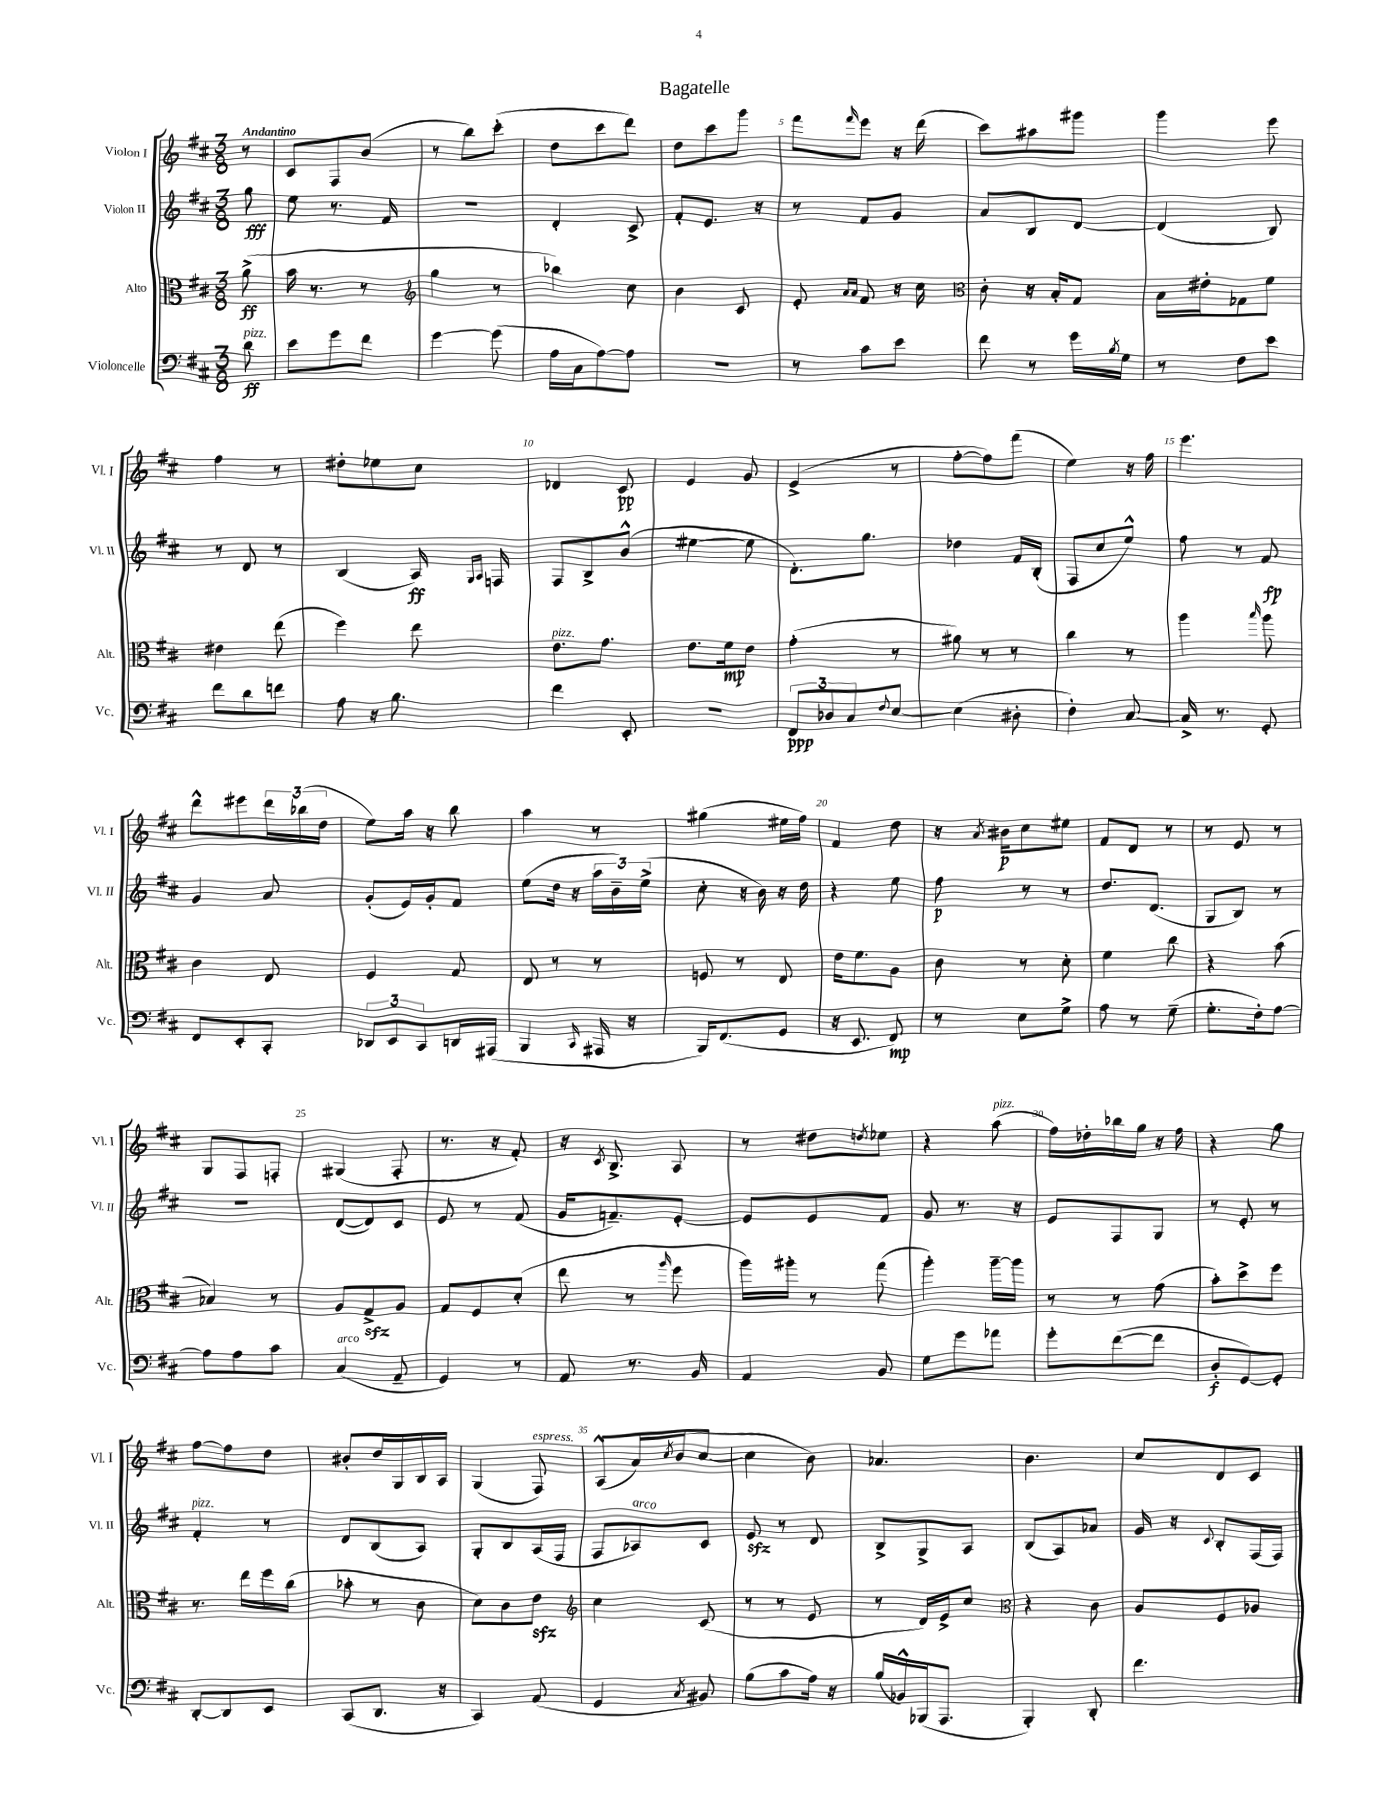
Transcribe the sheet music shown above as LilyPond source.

\header { title = "Bagatelle" }
<<
\new StaffGroup <<
\new Staff = "s0" \with { instrumentName = "Violon I" shortInstrumentName = "Vl. I" } {
    \clef treble \key d \major \numericTimeSignature \time 3/8 \partial 8 \tempo "Andantino"
    r8 |
    cis'8 fis8 b'8( |
    r8 b''8) cis'''8-.( |
    d''8 cis'''8 d'''8) |
    d''8 cis'''8 g'''8 |
    fis'''8 \grace { fis'''16 } e'''8 r16 d'''16( |
    cis'''8) ais''8 gis'''8 |
    g'''4 e'''8 |
    fis''4 r8 |
    dis''8-. ees''8 cis''8 |
    des'4 cis'8\pp |
    e'4 g'8 |
    e'4->( r8 |
    fis''8~-. fis''8) fis'''8( |
    e''4) r16 fis''16 |
    e'''4. |
    d'''8-^ eis'''8 \tuplet 3/2 { d'''16 bes''16( d''16 } |
    e''8) a''16 r16 b''8 |
    a''4 r8 |
    gis''4( eis''16 fis''16) |
    fis'4 d''8 |
    r16 \acciaccatura { a'8 } bis'16\p cis''8 eis''8 |
    fis'8 d'8 r8 |
    r8 e'8 r8 |
    g8 fis8 f8-. |
    gis4( fis8-. |
    r8. r16 fis'8-.) |
    r16 \acciaccatura { cis'8 } b8.-> a8 |
    r8 dis''8 \acciaccatura { d''8 } ees''8 |
    r4 a''8^\markup { \italic "pizz." }( |
    fis''16) des''16-. bes''16 g''16 r16 fis''16 |
    r4 g''8 |
    fis''8~ fis''8 d''8 |
    bis'8-. d''16 g16 b16 a16 |
    g4( fis8^\markup { \italic "espress." }) |
    a8-^( a'16) \acciaccatura { cis''8 } b'16( cis''8~ |
    cis''4 b'8) |
    aes'4. |
    b'4. |
    cis''8 d'8 cis'8 \bar "|." |
}
\new Staff = "s1" \with { instrumentName = "Violon II" shortInstrumentName = "Vl. II" } {
    \clef treble \key d \major \numericTimeSignature \time 3/8 \partial 8
    g''8\fff |
    e''8 r8. fis'16 |
    R4. |
    d'4-. cis'8-> |
    fis'8-. e'8. r16 |
    r8 fis'8 g'8 |
    a'8 b8 d'8~ |
    d'4( b8) |
    r8 d'8 r8 |
    b4( a16\ff) \grace { g16 a16 } f16 |
    fis8 b8-> b'8-^( |
    eis''4~ eis''8 |
    d'8.-.) g''8. |
    des''4 fis'16 b16-.( |
    fis8 cis''8 e''8-^) |
    fis''8 r8 fis'8\fp |
    g'4 a'8 |
    g'8-.( e'16) g'16-. fis'8 |
    e''8( d''16 r16 \tuplet 3/2 { a''16 b'16--) e''16->( } |
    cis''8-. r16 b'16) r16 d''16 |
    r4 e''8 |
    fis''8\p r8 r8 |
    d''8. d'8.( |
    g8 b8) r8 |
    R4. |
    d'8~( d'8) cis'8 |
    e'8 r8 fis'8( |
    g'16 f'8.--) e'8~-. |
    e'8 e'8 fis'8 |
    g'8 r8. r16 |
    e'8 fis8 g8 |
    r8 e'8-. r8 |
    fis'4-.^\markup { \italic "pizz." } r8 |
    d'8 b8( a8) |
    g8-. b8 a16( fis16 |
    fis8 aes8^\markup { \italic "arco" }) cis'8 |
    e'8\sfz r8 d'8 |
    b8-> g8-> a8 |
    b8( a8) aes'8 |
    g'16 r16 \appoggiatura { cis'8 } b8-. fis16( fis16) \bar "|." |
}
\new Staff = "s2" \with { instrumentName = "Alto" shortInstrumentName = "Alt." } {
    \clef alto \key d \major \numericTimeSignature \time 3/8 \partial 8
    a'8->\ff( |
    b'16 r8. r8 |
    \clef treble g''4 r8 |
    bes''4) cis''8 |
    b'4 cis'8 |
    e'8-. \grace { a'16 a'16 } fis'8 r16 cis''16 |
    \clef alto cis'8-. r16 b16-. g8 |
    b16 eis'16-. ges8 fis'8 |
    eis'4 e''8( |
    fis''4) e''8 |
    e'8.^\markup { \italic "pizz." } g'8. |
    e'8. fis'16\mp e'8 |
    g'4-.( r8 |
    ais'8) r8 r8 |
    cis''4 r8 |
    a''4 \grace { b''16 } a''8 |
    cis'4 e8 |
    fis4 g8 |
    e8 r8 r8 |
    f8 r8 e8 |
    e'16 fis'8. a8 |
    cis'8 r8 d'8-. |
    fis'4 cis''8 |
    r4 b'8( |
    bes4) r8 |
    a8 g8->\sfz a8 |
    g8 fis8 d'8-.( |
    e''8 r8 \grace { a''16 } fis''8 |
    a''16) ais''16-. r8 g''8( |
    a''4-.) a''16~-- a''16 |
    r8 r8 g'8( |
    b'8-.) d''8-> fis''8 |
    r8. e''16 fis''16 cis''16( |
    bes'8-. r8 cis'8 |
    d'8) cis'8 e'8\sfz |
    \clef treble cis''4 cis'8( |
    r8 r8 e'8 |
    r8 d'16) e'16-> cis''8 |
    \clef alto r4 cis'8 |
    a8 fis8 aes8 \bar "|." |
}
\new Staff = "s3" \with { instrumentName = "Violoncelle" shortInstrumentName = "Vc." } {
    \clef bass \key d \major \numericTimeSignature \time 3/8 \partial 8
    d'8\ff^\markup { \italic "pizz." } |
    e'8 g'8 fis'8 |
    g'4~ g'8( |
    a16 cis16 a8~) a8 |
    R4. |
    r8 cis'8 e'8 |
    fis'8 r8 g'16 \acciaccatura { b8 } g16 |
    r8 fis8 e'8 |
    fis'8 d'8 f'8 |
    a8 r16 b8. |
    fis'4 e,8-. |
    R4. |
    \tuplet 3/2 { fis,8\ppp des8 cis8 } \appoggiatura { fis8 } e8~ |
    e4( dis8-. |
    fis4-.) cis8~ |
    cis16-> r8. g,8-. |
    fis,8 e,8-. cis,8-. |
    \tuplet 3/2 { des,8 e,8 cis,8 } d,16 ais,,16( |
    b,,4 \grace { cis,16 } ais,,16 r16 |
    b,,16) fis,8.( g,8 |
    r16 e,8. fis,8\mp) |
    r8 e8 g8-> |
    a8 r8 g8--( |
    g8.-. fis16-.) a8~ |
    a8 a8 cis'8 |
    cis4^\markup { \italic "arco" }( a,8-- |
    g,4) r8 |
    a,8 r8. b,16 |
    a,4 b,8 |
    g8 g'8 aes'8 |
    g'8-. fis'8~( fis'8 |
    d8-.\f g,8~) g,8-. |
    d,8~-. d,8 e,8 |
    cis,8( d,8. r16 |
    cis,4) a,8( |
    g,4 \acciaccatura { cis8 } bis,8) |
    b8( cis'8 a16) r16 |
    b16( bes,16-^) bes,,16( a,,8. |
    b,,4-.) d,8-. |
    fis'4. \bar "|." |
}
>>
>>
\layout { \context { \Score \override BarNumber.break-visibility = ##(#f #t #t) barNumberVisibility = #(every-nth-bar-number-visible 5) } }
